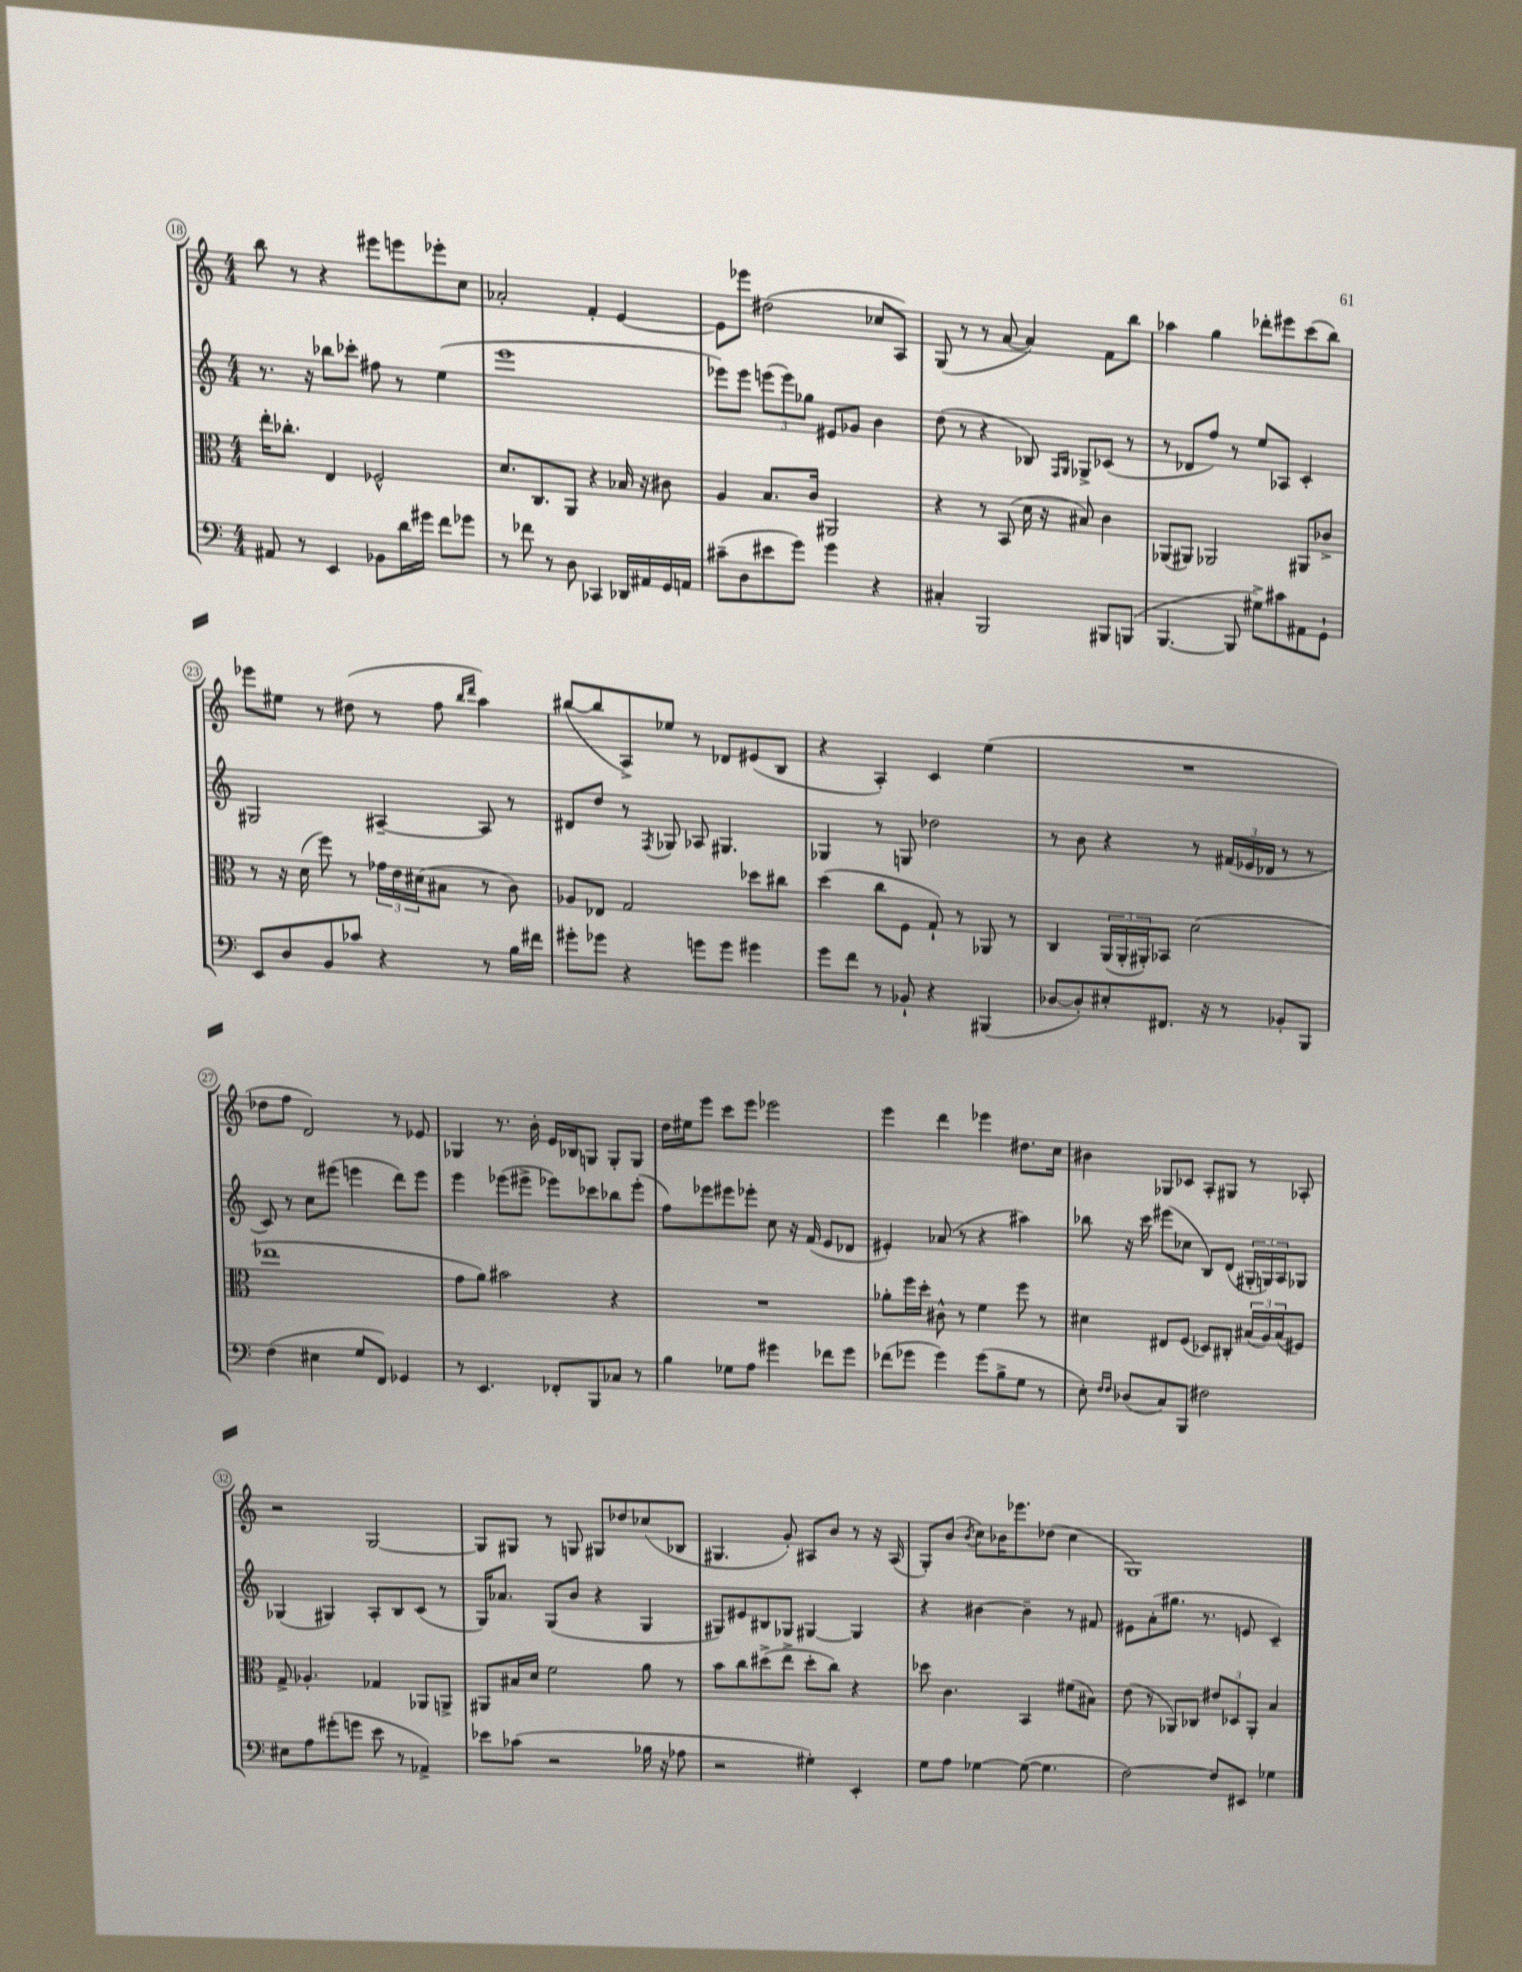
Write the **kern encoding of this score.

**kern	**kern	**kern	**kern
*staff4	*staff3	*staff2	*staff1
*clefF4	*clefC3	*clefG2	*clefG2
*k[]	*k[]	*k[]	*k[]
*M4/4	*M4/4	*M4/4	*M4/4
8AA#	16ee'	8.r	8bb
.	8.cc-'	.	.
8r	.	.	8r
.	.	16r	.
4EE	4E	8bb-	4r
.	.	8ccc-'	.
8BB-	2F-^^	8ff#	8eee#
16d	.	8r	8eee
16g#	.	.	.
8f	.	(4ee	8eee-'
8g-	.	.	8cc
=	=	=	=
8r	8.d	1eee	2a-'
8f-	.	.	.
.	8.C	.	.
8r	.	.	.
8D	8AA	.	.
4CC-	4r	.	4f'
16DD-	16B-	.	[4e
16AA#	16r	.	.
16GG	8c#	.	.
16AA	.	.	.
=	=	=	=
(8c#~	4A	8eee-)	8e]
8D	.	8eee-	8eee-
8e#	8.B	(12eee	(2dd#
.	.	12eee)	.
8g)	.	.	.
.	.	12gg-	.
.	16c	.	.
4g	2AA#	8e#	.
.	.	8g-	.
4r	.	4b	8cc-
.	.	.	8A)
=	=	=	=
4C#'	4r	(8dd	(8G
.	.	8r	8r
2BBB	8r	4r	8r
.	(8BB	.	[8a
.	16d	8B-)	4a])
.	16r	.	.
.	.	16qqF	.
.	.	16qqG	.
.	8B#)	8G-^	.
8BBB#	4c	(8c-	8f
(8BBB	.	8r	8bb
=	=	=	=
[4.BBB	(8AA-	8r	4aa-
.	8AA#)	8d-	.
.	2AA-	8ff)	4gg
8BBB]	.	8r	.
8G#^)	.	8ee	8ddd-'
8c#	.	8A-	8eee#
8AA#	8AA#	4c'	(8ccc
8GG`	8c-^	.	8bb)
=	=	=	=
8EE	8r	2G#	8eee-
8D	16r	.	8ee#
.	(16d	.	.
8BB	8ff)	.	8r
8c-	8r	.	(8dd#
4r	24g-	[4A#~	8r
.	24e	.	.
.	(24d#	.	.
.	8B#	.	8ff
.	.	.	16qqbb
.	.	.	16qqddd
8r	8r	8A#]	4aa)
16B	8c)	8r	.
16f#	.	.	.
=	=	=	=
8g#'	8A-	8d#	([8bb#
8g-	8E-	8dd	8bb#]
4r	2G	8r	8A^)
.	.	8qF	.
.	.	8G-	8ee-
8g	.	8A-	8r
8g	.	4.G#	8d-
4g#	8dd-	.	(8e#
.	8cc#	.	8B
=	=	=	=
8g	(4dd	4G-	4r
8f	.	.	.
8r	8cc	8r	4A')
8BB-`	8F	8G	.
4r	8G`)	2dd-	4c
.	8r	.	.
(4BBB#	8AA-	.	(4ee
.	8r	.	.
=	=	=	=
[8D-	4C	8r	1r
8D-'])	.	8b	.
8E#'	(24AA	4r	.
.	24AA'	.	.
.	24AA#')	.	.
8.FF#	8BB-	.	.
.	(2d	8r	.
16r	.	.	.
8r	.	(24f#	.
.	.	24e-	.
.	.	24d-	.
8BB-'	.	8r	.
8BBB	.	8r	.
=	=	=	=
(4F	1ee-	8c)	8dd-
.	.	8r	8ff
4E#	.	8cc	2d)
.	.	(8eee#	.
8G	.	4eee	.
8FF)	.	.	.
4GG-	.	8ddd)	8r
.	.	8eee	8e-
=	=	=	=
8r	8g	4eee	4G-
4.EE	8a)	.	.
.	2b#	(8eee-	8.r
.	.	8eee#^	.
.	.	.	16b'
8FF-'	.	8eee-)	16e
.	.	.	16B-
8BBB	.	8ccc-	8G
8C-	4r	8bb-	8G'
8r	.	(8eee-'	8G
=	=	=	=
4B	1r	8ff)	16dd
.	.	.	16ee#
.	.	8eee-	8eee
8G-	.	8eee#	8ccc
8A	.	8eee-'	8eee
4g#	.	8cc	2eee-
.	.	16r	.
.	.	(16f	.
8f-	.	8e	.
8g#	.	8d-	.
=	=	=	=
(8f-	8a-'	4e#')	4eee
8g-	16ff	.	.
.	16dd'	.	.
4g-)	8c#^^	(8a-	4ddd
.	8r	8r	.
(8g-	4f	4r	4eee-
8B^	.	.	.
8G	8ff	4aa#)	8.dd#
8r	8r	.	.
.	.	.	16cc
=	=	=	=
8E')	4d#	8bb-	4b#
16qqF	.	.	.
16qqF	.	.	.
(8D-	.	16r	.
.	.	16ccc	.
8C)	8E#	(8eee#	8G-
8BBB	(8F	8cc-	8c-
2F#	8D-)	8B)	8A'
.	8C#'	(8d	8G#
.	(24B#	24G#'	8r
.	24A)	24G)	.
.	(24B#	24A	.
.	8F#)	8G-	8A-'
=	=	=	=
8E#	8G^	(4G-	2r
8A	4.A-'	.	.
(8g#'	.	4G#)	.
8g	.	.	.
8e	4G-	8A'	[2G
8r	.	8B	.
4AA-^)	8AA-	(8c	.
.	8AA^	8r	.
=	=	=	=
8e-	8AA#	16G)	8G]
.	.	8.a-	.
(8c-	16B#	.	8G#
.	16d	.	.
2r	2f	(8G	8r
.	.	8b	8G
.	.	4r	8G#
.	.	.	8dd-
16B-	8a	4G	(8cc-
16r	.	.	.
8A-	8r	.	8B-
=	=	=	=
2r	8b	8G#)	4.G#
.	8cc	8e#	.
.	(8dd#^	8B#	.
.	8ee^	8G-	8g')
4G#')	8dd#'	[4G#	8A#
.	8cc)	.	8b
4EE'	4r	4G#]	8r
.	.	.	16r
.	.	.	(16A#
=	=	=	=
8G	8dd-	4r	8G')
8A	4.c	.	(8b
.	.	.	8qb
[4G-	.	[4b#	8cc)
.	.	.	16b-
.	.	.	8.eee-
(8G-_	4BB	4b#~]	.
4.G-]	.	.	(8dd-
.	(8f#	8r	4cc
.	8B#)	8f#	.
=	=	=	=
[2F)	(8e	8e#	1G)
.	8r	(8a'	.
.	8AA-)	8.gg#	.
.	8C-	.	.
.	.	8.r	.
8F]	12e#	.	.
.	12D-	.	.
8EE#	.	8e	.
.	12AA-'	.	.
4G-	4B	4c~)	.
==	==	==	==
*-	*-	*-	*-
